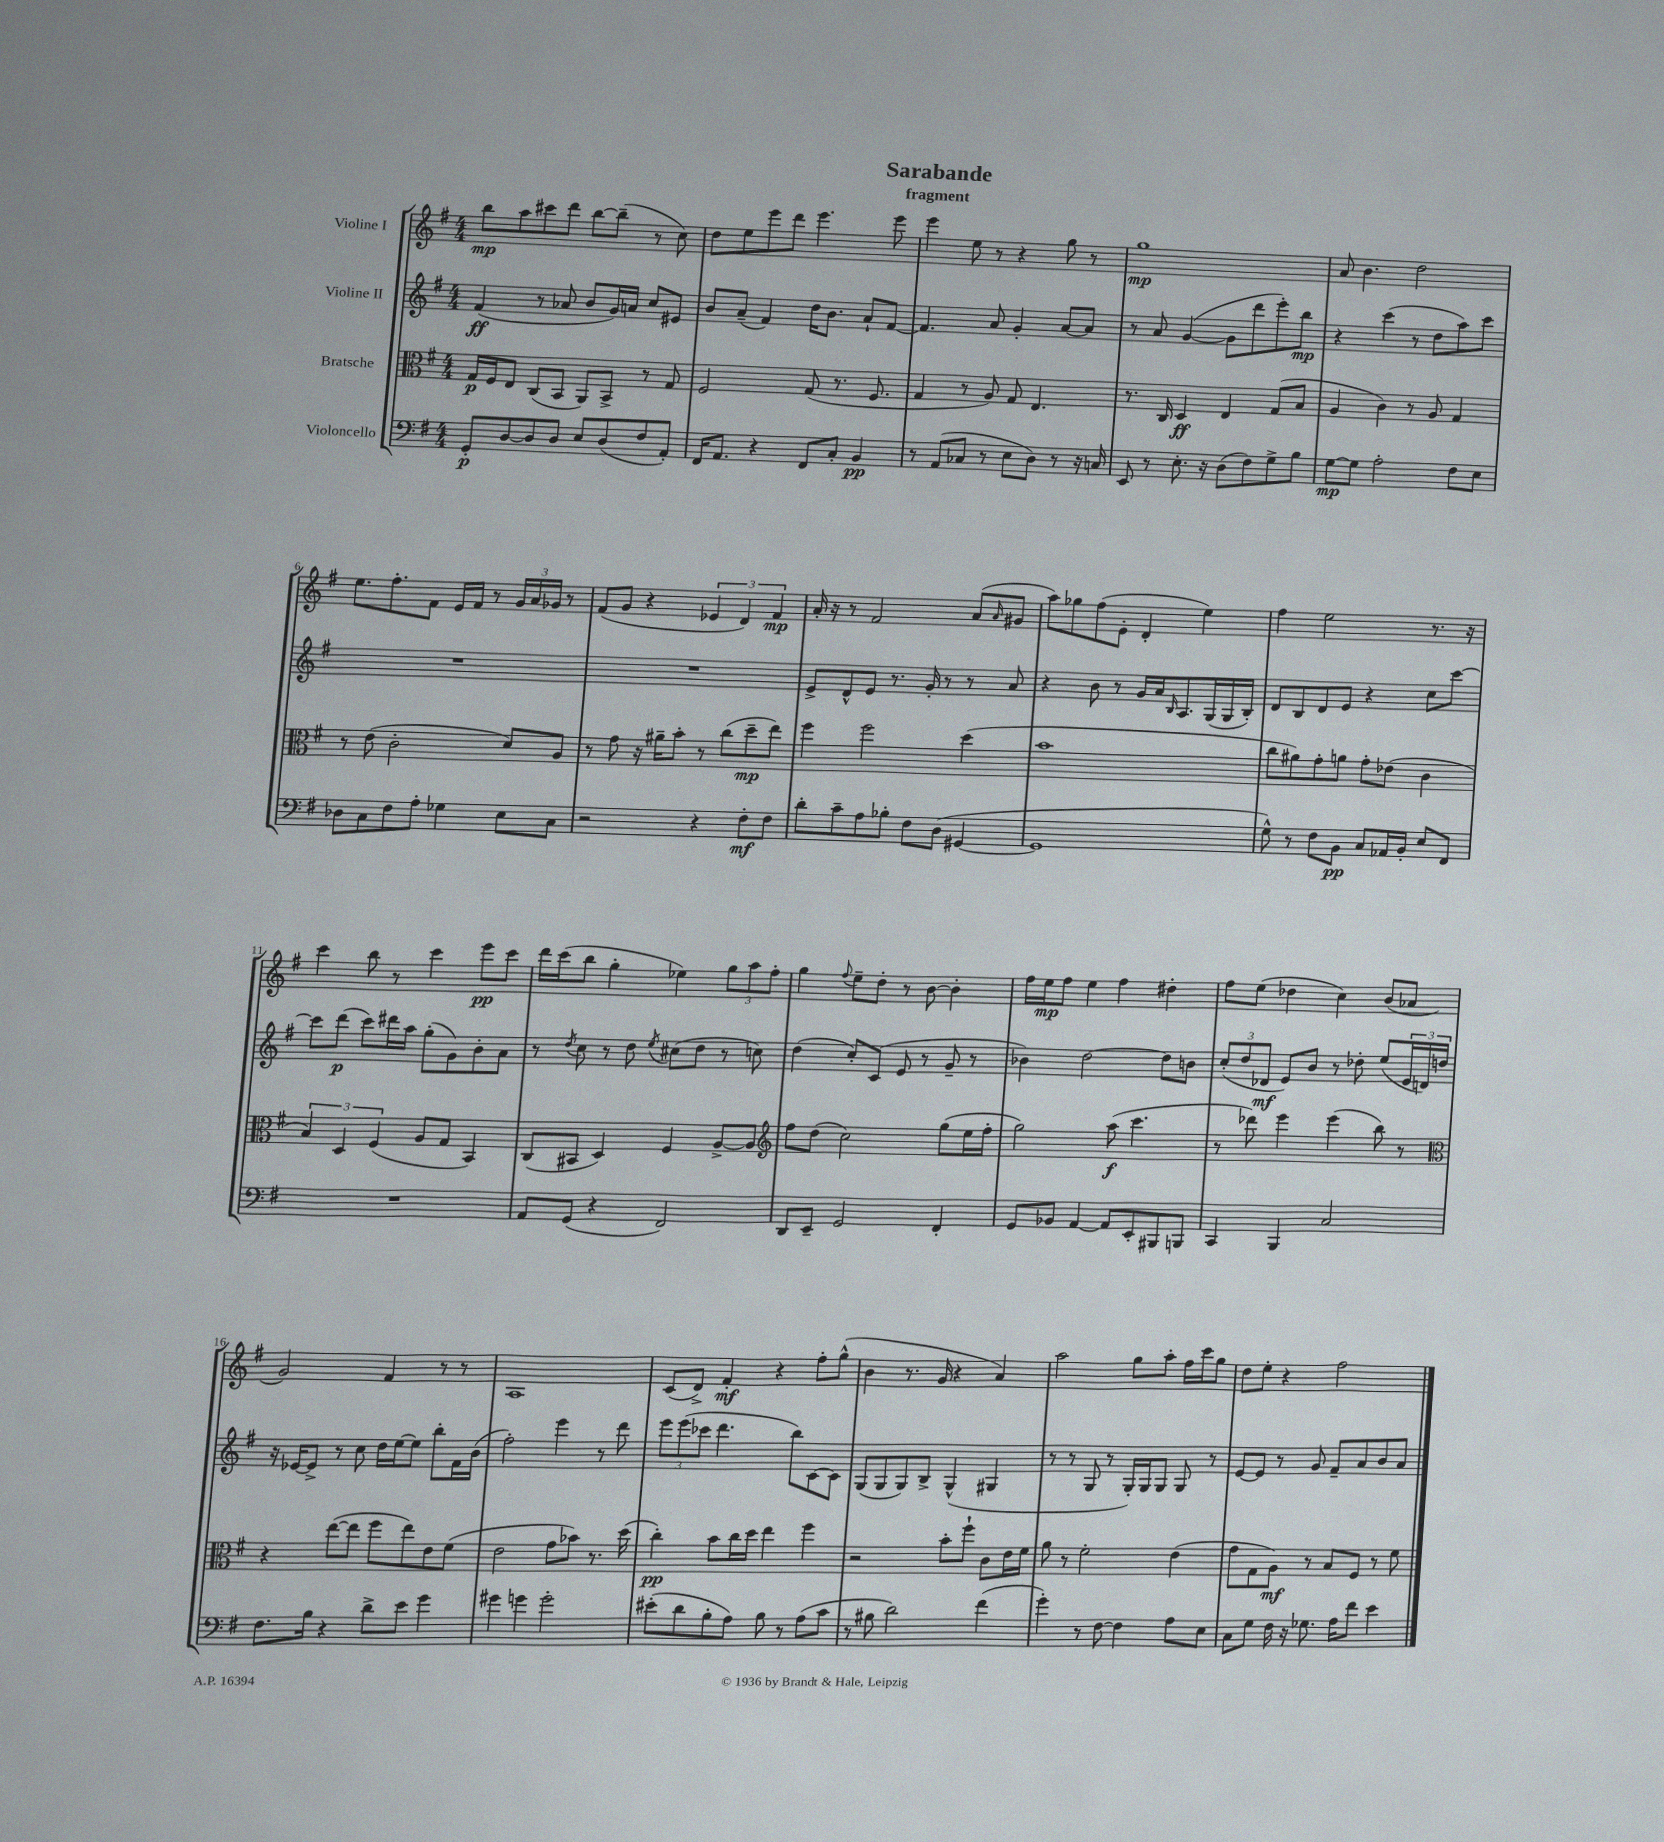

**kern	**dynam	**kern	**dynam	**kern	**dynam	**kern	**dynam
*part4	*part4	*part3	*part3	*part2	*part2	*part1	*part1
*staff4	*staff4	*staff3	*staff3	*staff2	*staff2	*staff1	*staff1
*I"Violoncello	*	*I"Bratsche	*	*I"Violine II	*	*I"Violine I	*
*clefF4	*	*clefC3	*	*clefG2	*	*clefG2	*
*k[f#]	*	*k[f#]	*	*k[f#]	*	*k[f#]	*
*M4/4	*	*M4/4	*	*M4/4	*	*M4/4	*
=1	=1	=1	=1	=1	=1	=1	=1
8GG'/L	p	16G/LL	p	(4f#/	ff	8bb\L	mp
.	.	16F#/J	.	.	.	.	.
[8D/	.	8E/J	.	.	.	8aa\	.
8D/]	.	(8C/L	.	8r	.	8ccc#X\	.
8D/J	.	8BB/J	.	8a-X/	.	8ddd\J	.
8E/L	.	8AA/L)	.	8b/L	.	[8bb\L	.
(8D/	.	8BB^/J	.	16g/L)	.	(8bb~\J]	.
.	.	.	.	16an/JJ	.	.	.
8F#/	.	8r	.	8cc/L	.	8r	.
8AA'/J)	.	8G/	.	8e#X/J	.	8cc\)	.
=2	=2	=2	=2	=2	=2	=2	=2
16FF#/KL	.	2F#/	.	8b/L	.	8dd\L	.
8.AA/J	.	.	.	.	.	.	.
.	.	.	.	(8a~/J	.	8ee\	.
4r	.	.	.	4f#/)	.	8eee\	.
.	.	.	.	.	.	8ddd\J	.
8FF#/L	.	(8G/	.	16dd\KL	.	4.eee\	.
.	.	.	.	8.b\J	.	.	.
8C'/J	.	8.r	.	.	.	.	.
4BB/	pp	.	.	8a`/L	.	.	.
.	.	8.F#/	.	.	.	.	.
.	.	.	.	[8f#/J	.	8eee\	.
=3	=3	=3	=3	=3	=3	=3	=3
8r	.	4G/	.	4.f#/]	.	4eee\	.
(8AA/L	.	.	.	.	.	.	.
8C-X/J	.	8r	.	.	.	8ee\	.
8r	.	8A/)	.	8a/	.	8r	.
8E\L	.	8G/	.	4g'/	.	4r	.
8D\J)	.	4.E/	.	.	.	.	.
8r	.	.	.	[8a/L	.	8gg\	.
16r	.	.	.	8a/J]	.	8r	.
16Cn/	.	.	.	.	.	.	.
=4	=4	=4	=4	=4	=4	=4	=4
8EE/	.	8.r	.	8r	.	1gg	mp
8r	.	.	.	8a/	.	.	.
.	.	16C/	.	.	.	.	.
8.E'\	.	4D/	ff	([4g/	.	.	.
16r	.	.	.	.	.	.	.
(8D\L	.	4E/	.	8g\L]	.	.	.
8F#\)	.	.	.	8ddd\	.	.	.
8G^\	.	(8G/L	.	8eee'\)	.	.	.
8B\J	.	8B/J	.	8bb\J	mp	.	.
=5	=5	=5	=5	=5	=5	=5	=5
[8G\L	mp	4A/	.	4r	.	8a/	.
8G\J]	.	.	.	.	.	4.b\	.
2A'\	.	4c\)	.	(4ccc\	.	.	.
.	.	8r	.	8r	.	2dd\	.
.	.	8A/	.	8dd\L	.	.	.
8F#\L	.	4G/	.	8aa\)	.	.	.
8E\J	.	.	.	8ccc\J	.	.	.
!!LO:LB:g=z
=6	=6	=6	=6	=6	=6	=6	=6
8D-X\L	.	8r	.	1r	.	8.ee\L	.
8C\	.	(8e\	.	.	.	.	.
.	.	.	.	.	.	8.ff#'\	.
8F#\	.	2c'\	.	.	.	.	.
8A'\J	.	.	.	.	.	8f#\J	.
4G-X\	.	.	.	.	.	16e/LL	.
.	.	.	.	.	.	16f#/JJ	.
.	.	.	.	.	.	8r	.
8E\L	.	8d/L)	.	.	.	24g/LL	.
.	.	.	.	.	.	24a/	.
.	.	.	.	.	.	24g-X/JJ	.
8C\J	.	8A/J	.	.	.	8r	.
=7	=7	=7	=7	=7	=7	=7	=7
2r	.	8r	.	1r	.	(8f#/L	.
.	.	8g\	.	.	.	8g/J	.
.	.	16r	.	.	.	4r	.
.	.	16a#X~\KL	.	.	.	.	.
.	.	8b'\J	.	.	.	.	.
4r	.	8r	.	.	.	6e-X/	.
.	.	(8cc\L	.	.	.	.	.
.	.	.	.	.	.	6d/)	.
8F#'\L	mf	8dd~\	mp	.	.	.	.
.	.	.	.	.	.	6f#/	mp
8F#\J	.	8ee\J)	.	.	.	.	.
=8	=8	=8	=8	=8	=8	=8	=8
8d'\L	.	4ff#\	.	8e^/L	.	16a'/	.
.	.	.	.	.	.	16r	.
8c~\	.	.	.	8d^^/	.	8r	.
8A\	.	2ff#\	.	8e/J	.	2f#/	.
8B-X'\J	.	.	.	8.r	.	.	.
8F#\L	.	.	.	.	.	.	.
.	.	.	.	16g'/	.	.	.
(8D\J	.	.	.	8r	.	.	.
[4GG#X/	.	(4dd\	.	8r	.	(8a/L	.
.	.	.	.	.	.	16qqa/	.
.	.	.	.	8a/	.	8g#X/J	.
=9	=9	=9	=9	=9	=9	=9	=9
1GG#]	.	1b	.	4r	.	8aa\L)	.
.	.	.	.	.	.	8gg-X\	.
.	.	.	.	8b\	.	(8ff#\	.
.	.	.	.	8r	.	8e'\J	.
.	.	.	.	16g/LL	.	4d'/	.
.	.	.	.	16a/J	.	.	.
.	.	.	.	16qqB/	.	.	.
.	.	.	.	8.A/	.	.	.
.	.	.	.	.	.	4ee\)	.
.	.	.	.	(16G/L	.	.	.
.	.	.	.	16G/	.	.	.
.	.	.	.	16B'/JJ)	.	.	.
=10	=10	=10	=10	=10	=10	=10	=10
8G^^\)	.	8cc\L	.	8d/L	.	4ff#\	.
8r	.	8a#X\)	.	8B/	.	.	.
8F#\L	.	8g'\	.	8d/	.	2ee\	.
8BB\J	pp	8an\J	.	8e/J	.	.	.
8C/L	.	8g'\L	.	4r	.	.	.
16AA-X/L	.	(8e-X\J	.	.	.	.	.
16BB'/JJ	.	.	.	.	.	.	.
8E/L	.	4c\	.	8cc\L	.	8.r	.
8FF#/J	.	.	.	[8ccc\J	.	.	.
.	.	.	.	.	.	16r	.
!!LO:LB:g=z
=11	=11	=11	=11	=11	=11	=11	=11
1r	.	6B/)	.	8ccc\L]	.	4ccc\	.
.	.	.	.	(8ddd\J	p	.	.
.	.	6D/	.	.	.	.	.
.	.	.	.	8ccc\L)	.	8bb\	.
.	.	(6F#/	.	.	.	.	.
.	.	.	.	16ddd#X\L	.	8r	.
.	.	.	.	16aa\JJ	.	.	.
.	.	8A/L	.	(8gg'\L	.	4ccc\	.
.	.	8G/J	.	8g\)	.	.	.
.	.	4BB/)	.	8b'\	.	8eee\L	pp
.	.	.	.	8a\J	.	8ccc\J	.
=12	=12	=12	=12	=12	=12	=12	=12
8AA/L	.	(8C/L	.	8r	.	16ddd\LL	.
.	.	.	.	.	.	(16ccc\J	.
.	.	.	.	8qdd/	.	.	.
(8GG/J	.	8BB#X/J	.	8cc\	.	8bb\J	.
4r	.	4D/)	.	8r	.	4gg'\	.
.	.	.	.	8dd\	.	.	.
.	.	.	.	8qee/	.	.	.
2FF#/)	.	4F#/	.	(8cc#X\L	.	4ee-X\)	.
.	.	.	.	8dd\J	.	.	.
.	.	[8A^/L	.	8r	.	12gg\L	.
.	.	.	.	.	.	12aa\	.
.	.	8A/J]	.	8ccn\)	.	.	.
.	.	.	.	.	.	12ff#'\J	.
=13	=13	=13	=13	=13	=13	=13	=13
*	*	*clefG2	*	*	*	*	*
8DD/L	.	8ff#\L	.	(4dd\	.	4gg\	.
8EE~/J	.	(8dd\J	.	.	.	.	.
.	.	.	.	.	.	8qqff#/	.
2GG/	.	2cc\)	.	8cc'/L)	.	8ee~\L	.
.	.	.	.	(8c/J	.	8dd'\J	.
.	.	.	.	8e/	.	8r	.
.	.	.	.	8r	.	[8b\	.
4FF#'/	.	(8gg\L	.	8g~/	.	4b'\]	.
.	.	16ee\L	.	8r	.	.	.
.	.	16ff#'\JJ	.	.	.	.	.
=14	=14	=14	=14	=14	=14	=14	=14
8GG/L	.	2gg\)	.	4b-X\)	.	16ff#\LL	.
.	.	.	.	.	.	16ee\J	mp
8BB-X/J	.	.	.	.	.	8ff#\J	.
[4AA/	.	.	.	[2dd\	.	4ee\	.
8AA/L]	.	(8aa\	f	.	.	4ff#\	.
8EE'/	.	4.ccc\	.	.	.	.	.
8BBB#X/	.	.	.	8dd\L]	.	4dd#X'\	.
8BBBn/J	.	.	.	8bn\J	.	.	.
=15	=15	=15	=15	=15	=15	=15	=15
4CC/	.	8r	.	(12cc'/L	.	8ff#\L	.
.	.	.	.	12dd/	.	.	.
.	.	8ddd-X\)	.	.	.	(8ee\J	.
.	.	.	.	12d-X/J	mf	.	.
4BBB/	.	4eee\	.	8e/L)	.	4dd-X\	.
.	.	.	.	8b/J	.	.	.
2C/	.	(4eee\	.	8r	.	4cc\)	.
.	.	.	.	8dd-X'\	.	.	.
.	.	8bb\)	.	(8ee/L	.	(8b/L	.
.	.	8r	.	24e/L	.	8a-X/J	.
.	.	.	.	24dn/)	.	.	.
.	.	.	.	24ddn/JJ	.	.	.
!!LO:LB:g=z
=16	=16	=16	=16	=16	=16	=16	=16
*	*	*clefC3	*	*	*	*	*
8.F#\L	.	4r	.	16r	.	2g/)	.
.	.	.	.	[16e-X/KL	.	.	.
.	.	.	.	8e-^/J]	.	.	.
16B\Jk	.	.	.	.	.	.	.
4r	.	([8ee\L	.	8r	.	.	.
.	.	8ee\J]	.	8cc\	.	.	.
8d^\L	.	8ff#\L	.	16dd\LL	.	4f#/	.
.	.	.	.	[16ee\J	.	.	.
8e\J	.	8ee\)	.	8ee\J]	.	.	.
4g\	.	8e\	.	8bb'\L	.	8r	.
.	.	(8f#\J	.	16f#\L	.	8r	.
.	.	.	.	(16b\JJ	.	.	.
=17	=17	=17	=17	=17	=17	=17	=17
4g#X\	.	2e\	.	2ff#'\)	.	1A	.
4gn\	.	.	.	.	.	.	.
2g'\	.	8g\L	.	4eee\	.	.	.
.	.	8b-X\J)	.	.	.	.	.
.	.	8.r	.	8r	.	.	.
.	.	.	.	8ddd\	.	.	.
.	.	(16dd\	.	.	.	.	.
=18	=18	=18	=18	=18	=18	=18	=18
(8e#X'\L	.	4cc'\)	pp	12eee\L	.	(8c/L	.
.	.	.	.	(12eee\	.	.	.
8d\	.	.	.	.	.	8d^/J)	.
.	.	.	.	12ccc-X\J	.	.	.
8B'\	.	8b\L	.	4.ddd\	.	4f#'/	mf
8A\J)	.	16cc\L	.	.	.	.	.
.	.	16dd\JJ	.	.	.	.	.
8B\	.	4ee\	.	.	.	4r	.
8r	.	.	.	8bb\L)	.	.	.
(8A\L	.	4ff#\	.	[8c\	.	8ff#'\L	.
8c\J	.	.	.	8c\J]	.	(8gg^^\J	.
=19	=19	=19	=19	=19	=19	=19	=19
8r	.	2r	.	(8G/L	.	4b\	.
8B#X\	.	.	.	8G/	.	.	.
2d\)	.	.	.	8G/)	.	8.r	.
.	.	.	.	8B^/J	.	.	.
.	.	.	.	.	.	16g/	.
.	.	8b'\L	.	(4G^^/	.	4r	.
.	.	8ff#`\J	.	.	.	.	.
(4f#\	.	8c\L	.	4G#X/	.	4a/)	.
.	.	16e\L	.	.	.	.	.
.	.	16f#\JJ	.	.	.	.	.
=20	=20	=20	=20	=20	=20	=20	=20
4g'\)	.	8a\	.	8r	.	2aa\	.
.	.	8r	.	8r	.	.	.
8r	.	2f#'\	.	8G/	.	.	.
[8F#\	.	.	.	8r	.	.	.
4F#\]	.	.	.	16G'/LL)	.	8gg\L	.
.	.	.	.	16G/J	.	.	.
.	.	.	.	8G/J	.	8aa'\J	.
8A\L	.	(4e\	.	8G/	.	16ff#\LL	.
.	.	.	.	.	.	16ccc\J	.
8E\J	.	.	.	8r	.	8gg\J	.
=21	=21	=21	=21	=21	=21	=21	=21
8C\L	.	8g\L	.	[8e/L	.	8dd\L	.
8G\J	.	8G\	.	8e/J]	.	8ee'\J	.
16F#\	.	8A\J)	mf	8r	.	4r	.
16r	.	.	.	.	.	.	.
8.G-X\	.	8r	.	8g/	.	.	.
.	.	8B/L	.	8f#~/L	.	2ff#\	.
16A\KL	.	.	.	.	.	.	.
8f#\J	.	8F#/J	.	8a/	.	.	.
4e\	.	8r	.	8b/	.	.	.
.	.	8f#\	.	8a/J	.	.	.
==	==	==	==	==	==	==	==
*-	*-	*-	*-	*-	*-	*-	*-
